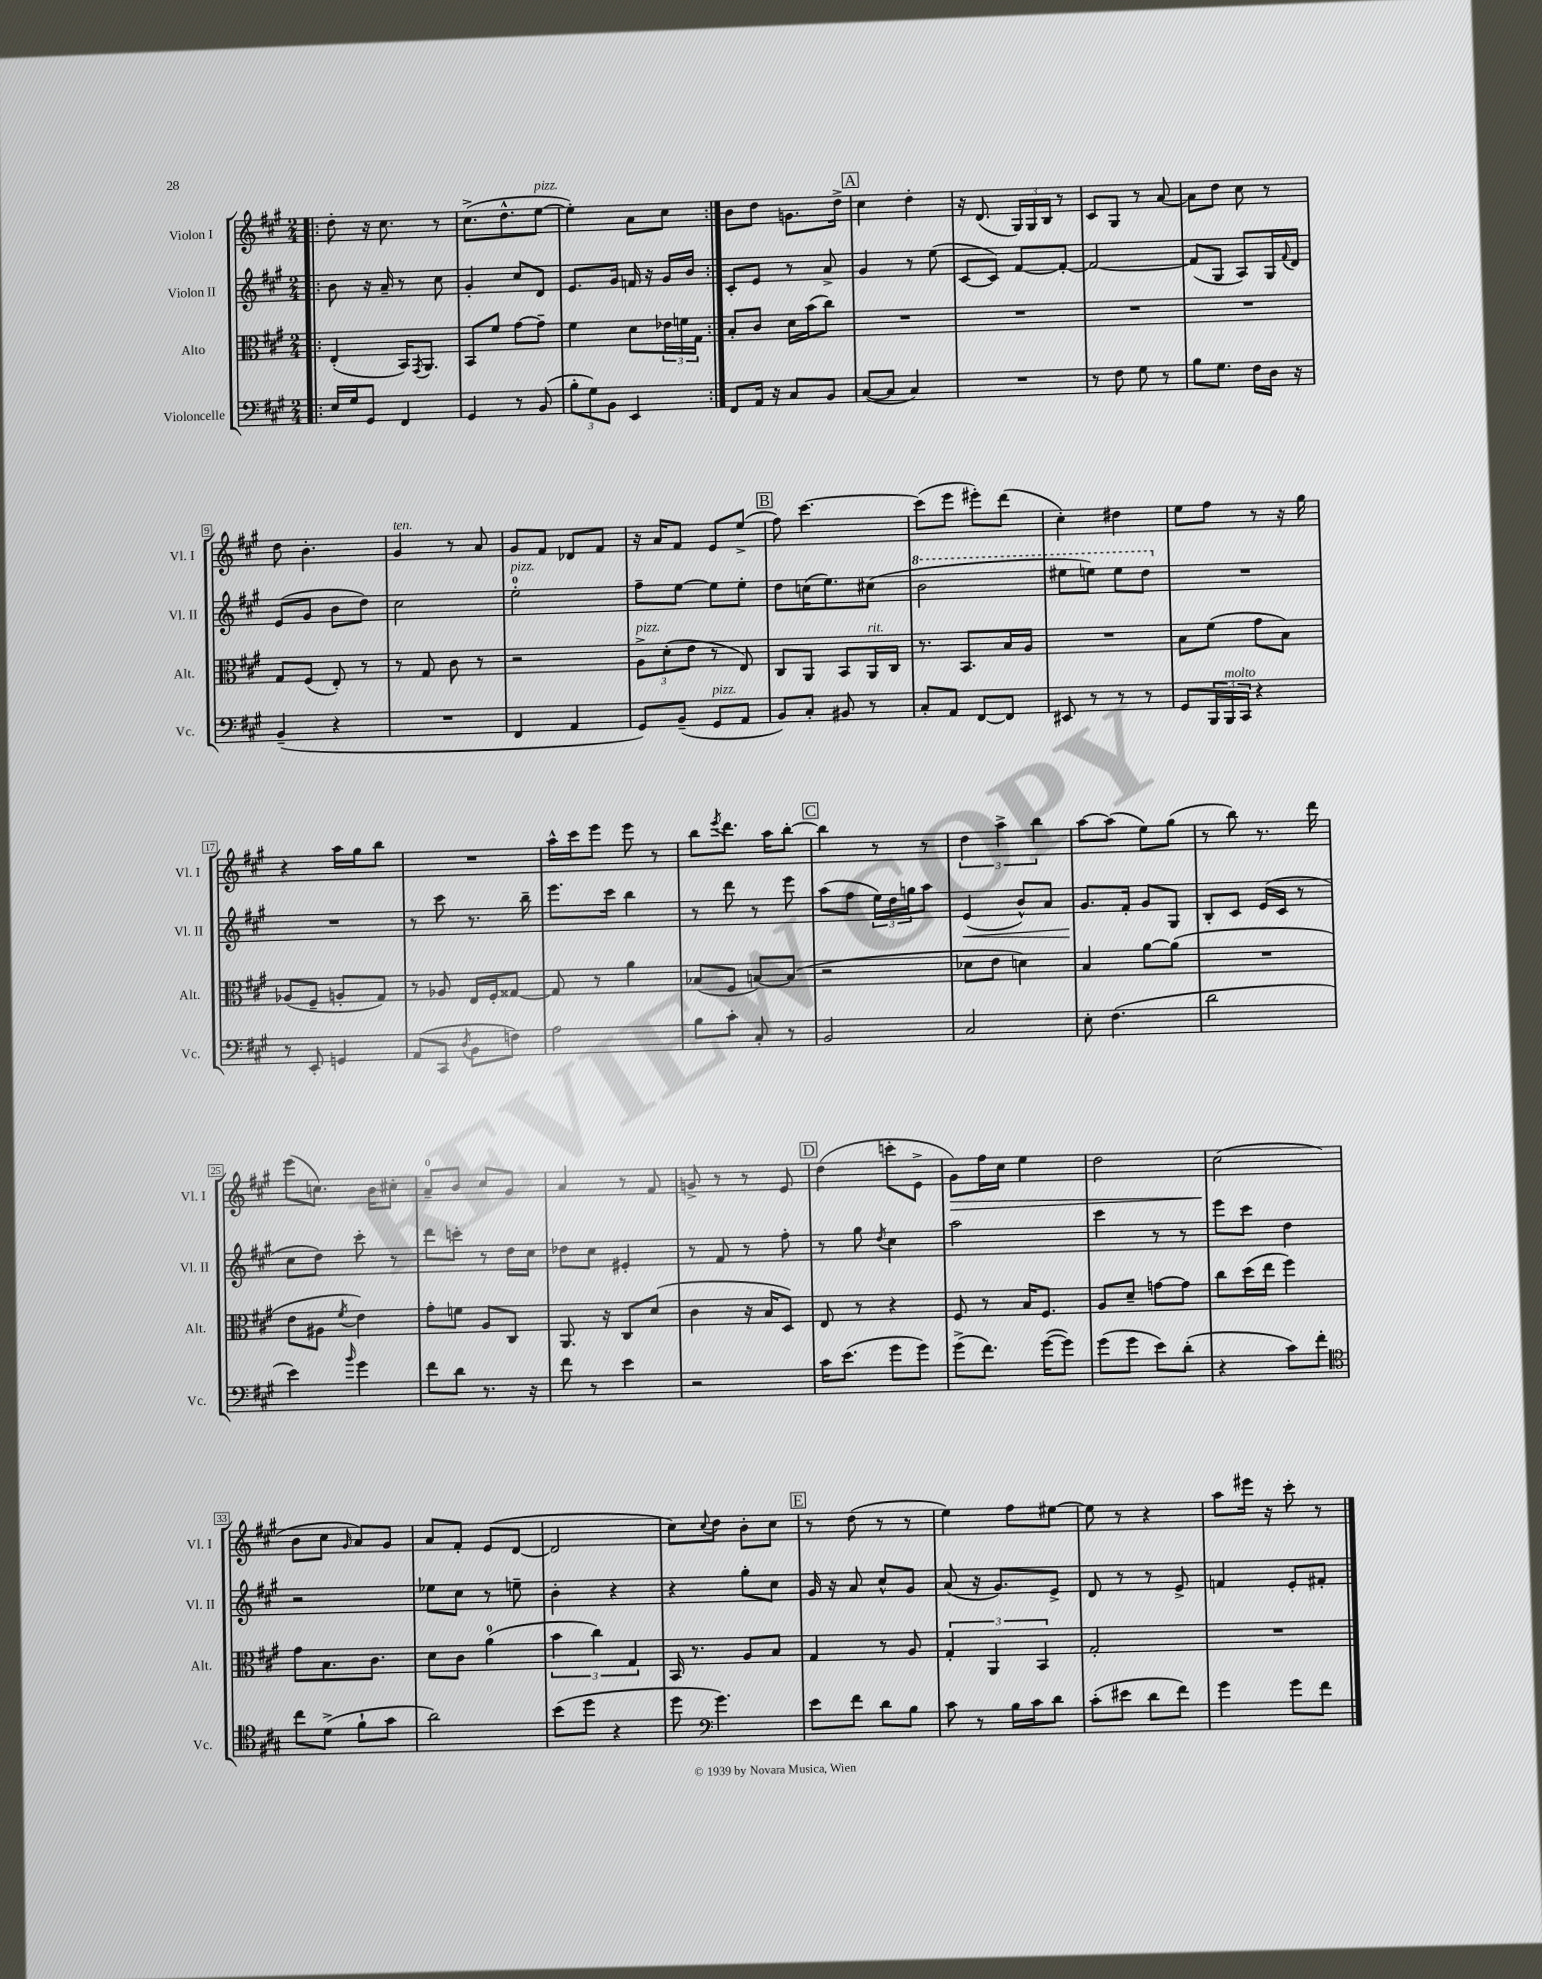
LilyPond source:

<<
\new StaffGroup <<
\new Staff = "s0" \with { instrumentName = "Violon I" shortInstrumentName = "Vl. I" } {
    \clef treble \key a \major \numericTimeSignature \time 2/4
    \repeat volta 2 { \bar ".|:" d''8-. r16 cis''8. r8 |
    cis''8.->( d''8.-^ e''8~^\markup { \italic "pizz." } |
    e''4-.) a'8 cis''8 | }
    b'8 d''8 g'8. d''16-> |
    \mark \markup { \box "A" } cis''4 d''4-. |
    r16 d'8.( \tuplet 3/2 { gis16) gis16 b16 } r8 |
    cis'8 gis8 r8 a'8~ |
    a'8 d''8 cis''8 r8 |
    d''8 b'4.-. |
    gis'4^\markup { \italic "ten." } r8 a'8 |
    gis'8 fis'8 des'8 fis'8 |
    r16 a'16 fis'8 e'8 e''8->( |
    \mark \markup { \box "B" } fis''8) cis'''4.~ |
    cis'''8( e'''8 eis'''8-.) d'''8( |
    cis''4-.) dis''4 |
    e''8 fis''8 r8 r16 gis''16 |
    r4 a''16 gis''16 b''8 |
    R2 |
    a''16-^ cis'''16 e'''8 e'''8 r8 |
    b''8 \acciaccatura { e'''8 } d'''8. a''16 b''8~-. |
    \mark \markup { \box "C" } b''4 r8 r8 |
    \tuplet 3/2 { d''4 a''4-> b''4 } |
    a''8~ a''8( e''8) gis''8( |
    r8 b''8) r8. d'''16 |
    e'''8( c''8.) b'16 cis''8-. |
    a'8-0-- b'8 cis''8 gis'8 |
    a'4 r8 fis'8 |
    g'8-> r8 r8 e'8 |
    \mark \markup { \box "D" } d''4( c'''8-. e'8-> |
    gis'8\>) fis''16 cis''16 e''4 |
    d''2 |
    cis''2\!( |
    b'8 cis''8 \grace { gis'16 } a'8) gis'8 |
    a'8 fis'8-. e'8( d'8~ |
    d'2 |
    cis''8) \appoggiatura { cis''8 } d''8 b'8-. cis''8 |
    \mark \markup { \box "E" } r8 d''8( r8 r8 |
    e''4) fis''8 eis''8~ |
    eis''8 r8 r4 |
    a''8 eis'''16 r16 cis'''8-. r8 \bar "|." |
}
\new Staff = "s1" \with { instrumentName = "Violon II" shortInstrumentName = "Vl. II" } {
    \clef treble \key a \major \numericTimeSignature \time 2/4
    \repeat volta 2 { \bar ".|:" b'8 r16 a'16-- r8 cis''8 |
    gis'4-. cis''8 d'8 |
    e'8. gis'16 f'16 r16 gis'16 b'16 | }
    cis'8-. e'8 r8 a'8-> |
    \mark \markup { \box "A" } gis'4 r8 e''8( |
    cis'8~ cis'8) fis'8~ fis'8~-. |
    fis'2~ |
    fis'8( gis8 a8) gis16 \appoggiatura { fis'8 } d'16 |
    e'8( gis'8 b'8 d''8) |
    cis''2 |
    e''2-0-.^\markup { \italic "pizz." } |
    fis''8-- e''8~ e''8 e''8-. |
    \mark \markup { \box "B" } d''8 c''16( e''8.) cis''8( |
    \ottava #1 b''2 |
    eis'''8 e'''8) e'''8 d'''8 \ottava #0 |
    R2 |
    R2 |
    r8 cis'''8 r8. b''16-- |
    e'''8. cis'''16 b''4 |
    r8 d'''8 r8 e'''8 |
    \mark \markup { \box "C" } a''8( fis''8 \tuplet 3/2 { e''16) d''16 g''16 } a''8 |
    e'4\<( b'8-^) a'8 |
    gis'8.\! fis'16-. gis'8 gis8 |
    b8-. cis'8 e'16( cis'16 r8 |
    cis''8 d''8) cis'''8-. r8 |
    d'''8 c'''8-. r8 d''16 cis''16 |
    des''8 cis''8 eis'4-. |
    r8 fis'8 r8 fis''8-. |
    \mark \markup { \box "D" } r8 gis''8 \acciaccatura { d''8 } cis''4 |
    a''2 |
    cis'''4 r8 r8 |
    e'''8 cis'''8 d''4 |
    r2 |
    ees''8 cis''8 r8 e''8-- |
    b'4-. r4 |
    r4 gis''8-. cis''8 |
    \mark \markup { \box "E" } gis'16 r16 a'8 cis''8-^ gis'8 |
    a'8( r16 gis'8.) e'8-> |
    d'8 r8 r8 e'8-> |
    f'4 e'8-. fis'8-. \bar "|." |
}
\new Staff = "s2" \with { instrumentName = "Alto" shortInstrumentName = "Alt." } {
    \clef alto \key a \major \numericTimeSignature \time 2/4
    \repeat volta 2 { \bar ".|:" e4-.( b,16) \acciaccatura { gis,8 } a,8. |
    b,8 fis'8 gis'8~ gis'8-- |
    fis'4 d'8 \tuplet 3/2 { ees'16 f'16 gis16 } | }
    b8-. cis'8 d'16 b'16( cis''8) |
    \mark \markup { \box "A" } R2 |
    R2 |
    R2 |
    R2 |
    gis8 fis8( e8-.) r8 |
    r8 gis8 cis'8 r8 |
    r2 |
    \tuplet 3/2 { a8->^\markup { \italic "pizz." } d'8-.( e'8 } r8 e8) |
    \mark \markup { \box "B" } cis8 a,8 b,8 a,16^\markup { \italic "rit." } cis16 |
    r8. b,8. b16 a16 |
    R2 |
    b8 fis'8( gis'8 b8) |
    aes8( fis8-- a8-. gis8) |
    r8 aes8 e16 fis16-. gisis8~ |
    gisis8 r8 a'4 |
    bes8( fis8 b8~) b8( |
    \mark \markup { \box "C" } r2 |
    des'8 e'8 d'4) |
    b4 a'8~ a'8( |
    R2 |
    e'8 ais8 \acciaccatura { fis'8 } e'4) |
    gis'8-. f'8 a8 cis8 |
    a,8. r16 cis8 d'8( |
    cis'4 r16 b16 d8) |
    \mark \markup { \box "D" } e8 r8 r4 |
    fis8 r8 b16 fis8. |
    a8 d'8-- g'8~ g'8 |
    cis''8 d''16( e''16 fis''4) |
    gis'8 b8. cis'8. |
    d'8 cis'8 a'4-0( |
    \tuplet 3/2 { b'4 cis''4) gis4 } |
    b,16 r8. a8 b8 |
    \mark \markup { \box "E" } gis4 r8 a8 |
    \tuplet 3/2 { gis4-. a,4 b,4 } |
    gis2-. |
    R2 \bar "|." |
}
\new Staff = "s3" \with { instrumentName = "Violoncelle" shortInstrumentName = "Vc." } {
    \clef bass \key a \major \numericTimeSignature \time 2/4
    \repeat volta 2 { \bar ".|:" e16 gis16 gis,8 fis,4 |
    gis,4 r8 b,8( |
    \tuplet 3/2 { b8-. gis8) b,8 } e,4 | }
    fis,8 a,16 r16 cis8 b,8 |
    \mark \markup { \box "A" } cis8~( cis8 cis4) |
    R2 |
    r8 fis8 gis8 r8 |
    b8 gis8. fis16 d16 r16 |
    b,4--( r4 |
    R2 |
    fis,4 a,4 |
    gis,8) b,8--( gis,8^\markup { \italic "pizz." } a,8 |
    \mark \markup { \box "B" } b,8) cis8-. bis,8 r8 |
    cis8-. a,8 fis,8~ fis,8 |
    eis,8 r8 r8 r8 |
    gis,8 \tuplet 3/2 { b,,16 b,,16^\markup { \italic "molto" } cis,16 } r4 |
    r8 e,8-. g,4 |
    a,8( cis,8 \acciaccatura { d8 } b,8 f8) |
    a2 |
    b8 cis'8-. cis8-. r8 |
    \mark \markup { \box "C" } b,2 |
    cis2 |
    e8-. fis4.( |
    d'2 |
    e'4) \grace { b'16 } gis'4 |
    fis'8 d'8 r8. r16 |
    fis'8 r8 e'4 |
    r2 |
    \mark \markup { \box "D" } cis'16 e'8.( gis'8 gis'8) |
    gis'8->( fis'8.) gis'16~( gis'8) |
    gis'8( gis'8 e'8) d'8-.( |
    r4 cis'8) fis'8-. |
    \clef tenor cis''8 d'8->( fis'8-! gis'8 |
    a'2) |
    b'8( d''8 r4 |
    d''8 \clef bass gis'4.) |
    \mark \markup { \box "E" } e'8 fis'8 d'8 b8 |
    cis'8 r8 b16 cis'16 d'8 |
    cis'8-.( eis'8 d'8 fis'8) |
    gis'4 gis'8 fis'8 \bar "|." |
}
>>
>>
\layout { \context { \Score \override BarNumber.stencil = #(make-stencil-boxer 0.1 0.3 ly:text-interface::print) } }
